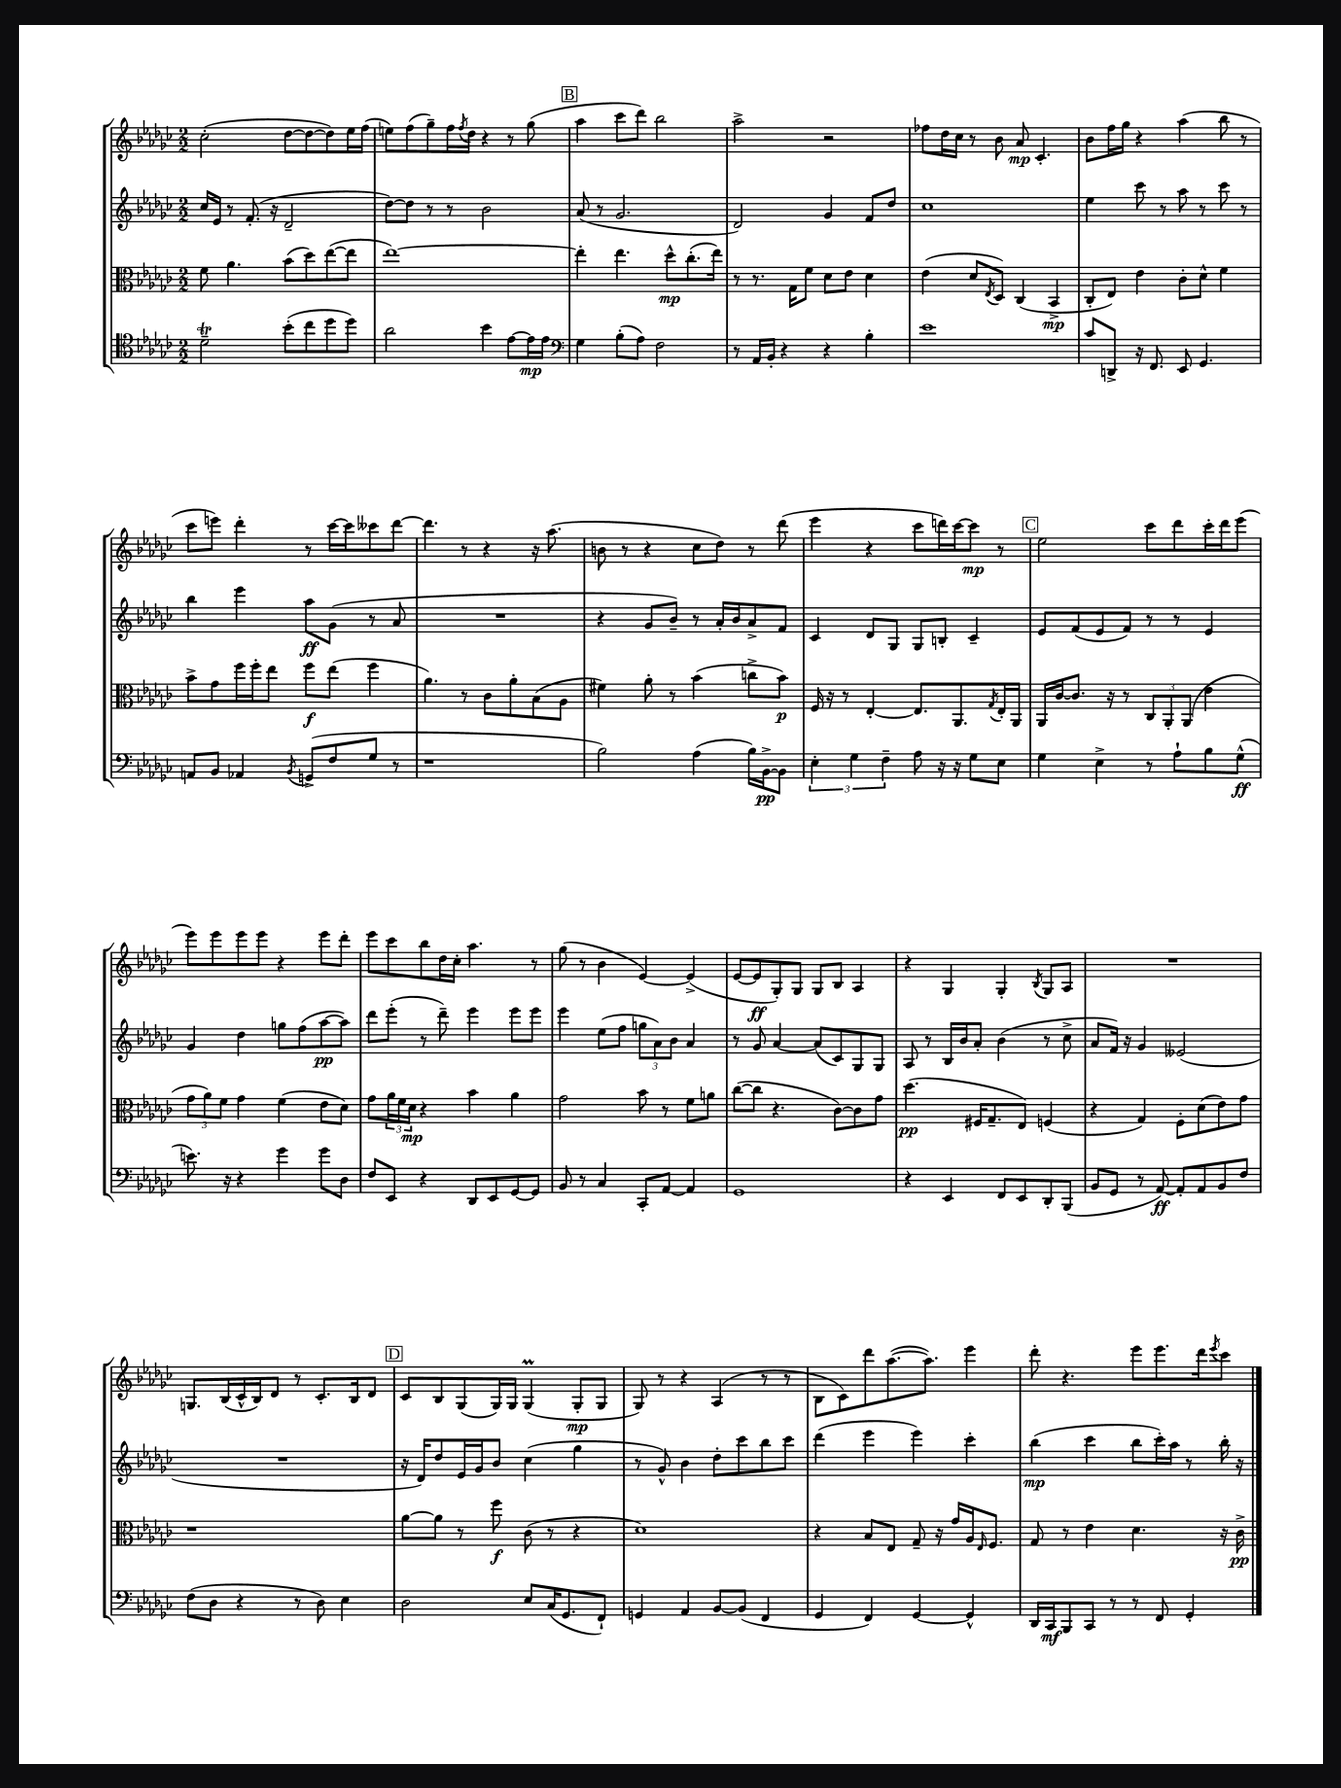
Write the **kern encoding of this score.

**kern	**dynam	**kern	**dynam	**kern	**dynam	**kern	**dynam
*part4	*part4	*part3	*part3	*part2	*part2	*part1	*part1
*staff4	*staff4	*staff3	*staff3	*staff2	*staff2	*staff1	*staff1
*clefC4	*	*clefC3	*	*clefG2	*	*clefG2	*
*k[b-e-a-d-g-c-]	*	*k[b-e-a-d-g-c-]	*	*k[b-e-a-d-g-c-]	*	*k[b-e-a-d-g-c-]	*
*M2/2	*	*M2/2	*	*M2/2	*	*M2/2	*
=10	=10	=10	=10	=10	=10	=10	=10
2d-T~\	.	8f\	.	16cc-/LL	.	(2cc-'\	.
.	.	.	.	16e-/JJ	.	.	.
.	.	4.a-\	.	8r	.	.	.
.	.	.	.	(8.f'/	.	.	.
.	.	.	.	16r	.	.	.
(8b-'\L	.	(8b-\L	.	2d-~/	.	[8dd-\L	.
8cc-\	.	8dd-\)	.	.	.	8dd-\_	.
8dd-\	.	([8ee-\	.	.	.	8dd-\])	.
8dd-\J)	.	8ee-\J]	.	.	.	16ee-\L	.
.	.	.	.	.	.	(16ff\JJ	.
=11	=11	=11	=11	=11	=11	=11	=11
2a-\	.	[1ee-)	.	[8dd-\L)	.	8een\L)	.
.	.	.	.	8dd-\J]	.	(8ff\	.
.	.	.	.	8r	.	8gg-~\)	.
.	.	.	.	8r	.	16ff\L	.
.	.	.	.	.	.	8qff/	.
.	.	.	.	.	.	16dd-\JJ	.
4b-\	.	.	.	2b-\	.	4r	.
[8e-\L	.	.	.	.	.	8r	.
16e-\L]	mp	.	.	.	.	(8gg-\	.
16e-\JJ	.	.	.	.	.	.	.
!!LO:REH:place=s1:t=B
=12	=12	=12	=12	=12	=12	=12	=12
*clefF4	*	*	*	*	*	*	*
4G-\	.	4ee-'\]	.	(8a-/	.	4aa-\	.
.	.	.	.	8r	.	.	.
(8B-'\L	.	4.ee-\	.	2.g-/	.	8ccc-\L	.
8A-\J)	.	.	.	.	.	8ddd-\J)	.
2F\	.	.	.	.	.	2bb-\	.
.	.	8dd-^^\L	mp	.	.	.	.
.	.	(8.cc-'\	.	.	.	.	.
.	.	16ee-\Jk)	.	.	.	.	.
=13	=13	=13	=13	=13	=13	=13	=13
8r	.	8r	.	2d-/)	.	2aa-^\	.
16AA-/LL	.	8.r	.	.	.	.	.
16BB-'/JJ	.	.	.	.	.	.	.
4r	.	.	.	.	.	.	.
.	.	16G-\KL	.	.	.	.	.
.	.	8f\J	.	.	.	.	.
4r	.	8d-\L	.	4g-/	.	2r	.
.	.	8e-\J	.	.	.	.	.
4B-'\	.	4d-\	.	8f/L	.	.	.
.	.	.	.	8dd-/J	.	.	.
=14	=14	=14	=14	=14	=14	=14	=14
1e-	.	(4e-\	.	1cc-	.	8ff-X\L	.
.	.	.	.	.	.	16dd-\L	.
.	.	.	.	.	.	16cc-\JJ	.
.	.	8d-/L	.	.	.	8r	.
.	.	8qE-/	.	.	.	.	.
.	.	8D-/J)	.	.	.	8b-\	.
.	.	(4C-/	.	.	.	8a-/	mp
.	.	.	.	.	.	4.c-'/	.
.	.	4BB-^/	mp	.	.	.	.
=15	=15	=15	=15	=15	=15	=15	=15
8c-/L	.	8C-'/L	.	4ee-\	.	8b-\L	.
8DDn^/J	.	8E-/J)	.	.	.	16ff\L	.
.	.	.	.	.	.	16gg-\JJ	.
16r	.	4e-\	.	8ccc-\	.	4r	.
8.FF/	.	.	.	.	.	.	.
.	.	.	.	8r	.	.	.
8EE-/	.	8c-'\L	.	8aa-\	.	(4aa-\	.
4.GG-/	.	8d-^^\J	.	8r	.	.	.
.	.	4f\	.	8ccc-\	.	8bb-\	.
.	.	.	.	8r	.	8r	.
!!LO:LB:g=z
=16	=16	=16	=16	=16	=16	=16	=16
8AAn/L	.	8b-^\L	.	4bb-\	.	8ccc-\L	.
8BB-/J	.	8g-\	.	.	.	8eeen\J)	.
4AA-X/	.	16ff\L	.	4eee-\	.	4ddd-'\	.
.	.	16ff'\J	.	.	.	.	.
.	.	8ee-\J	.	.	.	.	.
8qBB-/	.	.	.	.	.	.	.
(8GGn^/L	.	8ff\L	f	8aa-\L	ff	8r	.
8F/	.	(8ee-\J	.	(8g-\J	.	[16ccc-\LL	.
.	.	.	.	.	.	16ccc-\J]	.
8G-/J	.	4ff\	.	8r	.	8ccc--X\	.
8r	.	.	.	8a-/	.	[8ddd-\J	.
=17	=17	=17	=17	=17	=17	=17	=17
1r	.	4.a-\)	.	1r	.	4.ddd-\]	.
.	.	8r	.	.	.	8r	.
.	.	8c-\L	.	.	.	4r	.
.	.	8a-'\	.	.	.	.	.
.	.	(8B-\	.	.	.	16r	.
.	.	.	.	.	.	(8.aa-\	.
.	.	8A-\J	.	.	.	.	.
=18	=18	=18	=18	=18	=18	=18	=18
2B-\)	.	4f#X\)	.	4r	.	8bn\	.
.	.	.	.	.	.	8r	.
.	.	8a-'\	.	8g-/L	.	4r	.
.	.	8r	.	8b-~/J)	.	.	.
(4A-\	.	(4b-\	.	8r	.	8cc-\L	.
.	.	.	.	16a-'/LL	.	8dd-\J)	.
.	.	.	.	16b-/J	.	.	.
16B-\LL)	.	8ccn^\L	.	8a-^/	.	8r	.
[16BB-^\J	pp	.	.	.	.	.	.
8BB-\J]	.	8b-\J)	p	8f/J	.	(8ddd-\	.
=19	=19	=19	=19	=19	=19	=19	=19
6E-'\	.	16F/	.	4c-/	.	4eee-\	.
.	.	16r	.	.	.	.	.
.	.	8r	.	.	.	.	.
6G-\	.	.	.	.	.	.	.
.	.	[4E-'/	.	8d-/L	.	4r	.
6F~\	.	.	.	.	.	.	.
.	.	.	.	8G-/J	.	.	.
8A-\	.	8.E-/L]	.	8G-/L	.	8ccc-\L	.
16r	.	.	.	8Bn'/J	.	16dddn\L)	.
16r	.	8.AA-/	.	.	.	[16ccc-\J	.
8G-\L	.	.	.	4c-~/	.	8ccc-\J]	mp
.	.	8qG-/	.	.	.	.	.
8E-\J	.	16E-'/L	.	.	.	8r	.
.	.	16AA-/JJ	.	.	.	.	.
!!LO:REH:place=s1:t=C
=20	=20	=20	=20	=20	=20	=20	=20
4G-\	.	16AA-/LL	.	8e-/L	.	2ee-\	.
.	.	[16c-/J	.	.	.	.	.
.	.	8.c-/J]	.	(8f/	.	.	.
4E-^\	.	.	.	8e-/	.	.	.
.	.	16r	.	.	.	.	.
.	.	8r	.	8f/J)	.	.	.
8r	.	12C-/L	.	8r	.	8ccc-\L	.
.	.	12AA-'/	.	.	.	.	.
8A-`\L	.	.	.	8r	.	8ddd-\	.
.	.	(12AA-/J	.	.	.	.	.
8B-\	.	4e-\	.	4e-/	.	16ccc-'\L	.
.	.	.	.	.	.	16ddd-\J	.
(8G-^^\J	ff	.	.	.	.	(8eee-\J	.
!!LO:LB:g=z
=21	=21	=21	=21	=21	=21	=21	=21
8.en\)	.	12g-\L	.	4g-/	.	8eee-\L)	.
.	.	12a-\)	.	.	.	.	.
.	.	.	.	.	.	8eee-\	.
.	.	12f\J	.	.	.	.	.
16r	.	.	.	.	.	.	.
4r	.	4g-\	.	4dd-\	.	8eee-\	.
.	.	.	.	.	.	8eee-\J	.
4g-\	.	(4f\	.	8ggn\L	.	4r	.
.	.	.	.	(8ff\	.	.	.
8g-\L	.	8e-\L	.	[8aa-\	pp	8eee-\L	.
8D-\J	.	8d-\J)	.	8aa-\J])	.	8ddd-'\J	.
=22	=22	=22	=22	=22	=22	=22	=22
8F/L	.	8g-\L	.	8ddd-\L	.	8eee-\L	.
8EE-/J	.	24a-\L	.	(8eee-'\J	.	8ccc-\	.
.	.	24f\	.	.	.	.	.
.	.	24d-\JJ	mp	.	.	.	.
4r	.	4r	.	8r	.	8bb-\	.
.	.	.	.	8ddd-~\)	.	16dd-\L	.
.	.	.	.	.	.	16cc-'\JJ	.
8DD-/L	.	4b-\	.	4eee-\	.	4.aa-\	.
8EE-/	.	.	.	.	.	.	.
[8GG-/	.	4a-\	.	8eee-\L	.	.	.
8GG-/J]	.	.	.	8eee-\J	.	8r	.
=23	=23	=23	=23	=23	=23	=23	=23
8BB-/	.	2g-\	.	4eee-\	.	(8gg-\	.
8r	.	.	.	.	.	8r	.
4C-/	.	.	.	(8ee-\L	.	4b-\	.
.	.	.	.	8ff\J	.	.	.
8CC-'/L	.	8b-\	.	12ggn\L	.	[4e-/)	.
.	.	.	.	12a-\)	.	.	.
[8AA-/J	.	8r	.	.	.	.	.
.	.	.	.	12b-\J	.	.	.
4AA-/]	.	8f\L	.	4a-/	.	(4e-^/]	.
.	.	8an\J	.	.	.	.	.
=24	=24	=24	=24	=24	=24	=24	=24
1GG-	.	([8cc-\L	.	8r	.	[8e-/L	.
.	.	8cc-\J]	.	8g-/	.	8e-/]	ff
.	.	4.r	.	[4a-/	.	8G-'/)	.
.	.	.	.	.	.	8G-/J	.
.	.	.	.	(8a-/L]	.	8G-/L	.
.	.	[8c-\L)	.	8c-/)	.	8B-/J	.
.	.	8c-\]	.	8G-/	.	4A-/	.
.	.	8g-\J	.	8G-/J	.	.	.
=25	=25	=25	=25	=25	=25	=25	=25
4r	.	(4.dd-\	pp	8A-/	.	4r	.
.	.	.	.	8r	.	.	.
4EE-/	.	.	.	16B-/LL	.	4G-/	.
.	.	.	.	16b-/J	.	.	.
.	.	16F#X/KL	.	8a-'/J	.	.	.
.	.	8.G-~/	.	.	.	.	.
8FF/L	.	.	.	(4b-\	.	4G-'/	.
8EE-/	.	8E-/J)	.	.	.	.	.
.	.	.	.	.	.	8qB-/	.
8DD-'/	.	(4Fn/	.	8r	.	8G-/L	.
(8BBB-/J	.	.	.	8cc-^\	.	8A-/J	.
=26	=26	=26	=26	=26	=26	=26	=26
8BB-/L	.	4r	.	8a-/L	.	1r	.
8GG-/J	.	.	.	16f/Jk)	.	.	.
.	.	.	.	16r	.	.	.
8r	.	4G-/)	.	4g-/	.	.	.
[8AA-/)	ff	.	.	.	.	.	.
8AA-'/L]	.	8F'\L	.	(2e--X/	.	.	.
8AA-/	.	(8d-\	.	.	.	.	.
8BB-/	.	8e-\)	.	.	.	.	.
8F/J	.	8g-\J	.	.	.	.	.
!!LO:LB:g=z
=27	=27	=27	=27	=27	=27	=27	=27
(8F\L	.	1r	.	1r	.	8.Gn/L	.
8D-\J	.	.	.	.	.	.	.
.	.	.	.	.	.	(16B-/L	.
4r	.	.	.	.	.	16c-^^/	.
.	.	.	.	.	.	16B-/J)	.
.	.	.	.	.	.	8d-/J	.
8r	.	.	.	.	.	8r	.
8D-\)	.	.	.	.	.	8.c-'/L	.
4E-\	.	.	.	.	.	.	.
.	.	.	.	.	.	16B-/k	.
.	.	.	.	.	.	8d-/J	.
!!LO:REH:place=s1:t=D
=28	=28	=28	=28	=28	=28	=28	=28
2D-\	.	[8a-\L	.	16r	.	8c-/L	.
.	.	.	.	16d-/KL)	.	.	.
.	.	8a-\J]	.	8dd-/	.	8B-/	.
.	.	8r	.	16e-/L	.	(8G-/	.
.	.	.	.	16g-/J	.	.	.
.	.	8ff\	f	8b-/J	.	16G-/L)	.
.	.	.	.	.	.	16G-/JJ	.
8E-/L	.	(8c-\	.	(4cc-\	.	(4G-M/	.
(16C-/K	.	8r	.	.	.	.	.
8.GG-/	.	.	.	.	.	.	.
.	.	4r	.	4gg-\	.	8G-'/L	mp
8FF`/J)	.	.	.	.	.	8G-/J	.
=29	=29	=29	=29	=29	=29	=29	=29
4GGn/	.	1d-)	.	8r	.	8G-/)	.
.	.	.	.	8g-^^/)	.	8r	.
4AA-/	.	.	.	4b-\	.	4r	.
[8BB-/L	.	.	.	8dd-'\L	.	(4A-/	.
(8BB-/J]	.	.	.	8ccc-\	.	.	.
4FF/	.	.	.	8bb-\	.	8r	.
.	.	.	.	8ccc-\J	.	8r	.
=30	=30	=30	=30	=30	=30	=30	=30
4GG-/	.	4r	.	(4ddd-\	.	8B-\L	.
.	.	.	.	.	.	8c-\)	.
4FF/)	.	8B-/L	.	4eee-\	.	8ddd-\	.
.	.	8E-/J	.	.	.	([8.aa-\	.
[4GG-/	.	8G-~/	.	4eee-\)	.	.	.
.	.	.	.	.	.	8.aa-\J])	.
.	.	16r	.	.	.	.	.
.	.	16g-/LL	.	.	.	.	.
4GG-^^/]	.	16A-/J	.	4ccc-'\	.	4eee-\	.
.	.	16qqE-/	.	.	.	.	.
.	.	8.F/J	.	.	.	.	.
=31	=31	=31	=31	=31	=31	=31	=31
16DD-/LL	.	8G-/	.	(4bb-\	mp	8ddd-'\	.
16CC-/J	mf	.	.	.	.	.	.
8BBB-/	.	8r	.	.	.	4.r	.
8CC-/J	.	4e-\	.	4ccc-\	.	.	.
8r	.	.	.	.	.	.	.
8r	.	4.d-\	.	8bb-\L	.	8eee-\L	.
8FF/	.	.	.	16ccc-'\L)	.	8.eee-\	.
.	.	.	.	16aa-\JJ	.	.	.
4GG-'/	.	.	.	8r	.	.	.
.	.	.	.	.	.	16ddd-\k	.
.	.	.	.	.	.	8qeee-/	.
.	.	16r	.	16bb-'\	.	8ccc-\J	.
.	.	16c-^\	pp	16r	.	.	.
==	==	==	==	==	==	==	==
*-	*-	*-	*-	*-	*-	*-	*-
